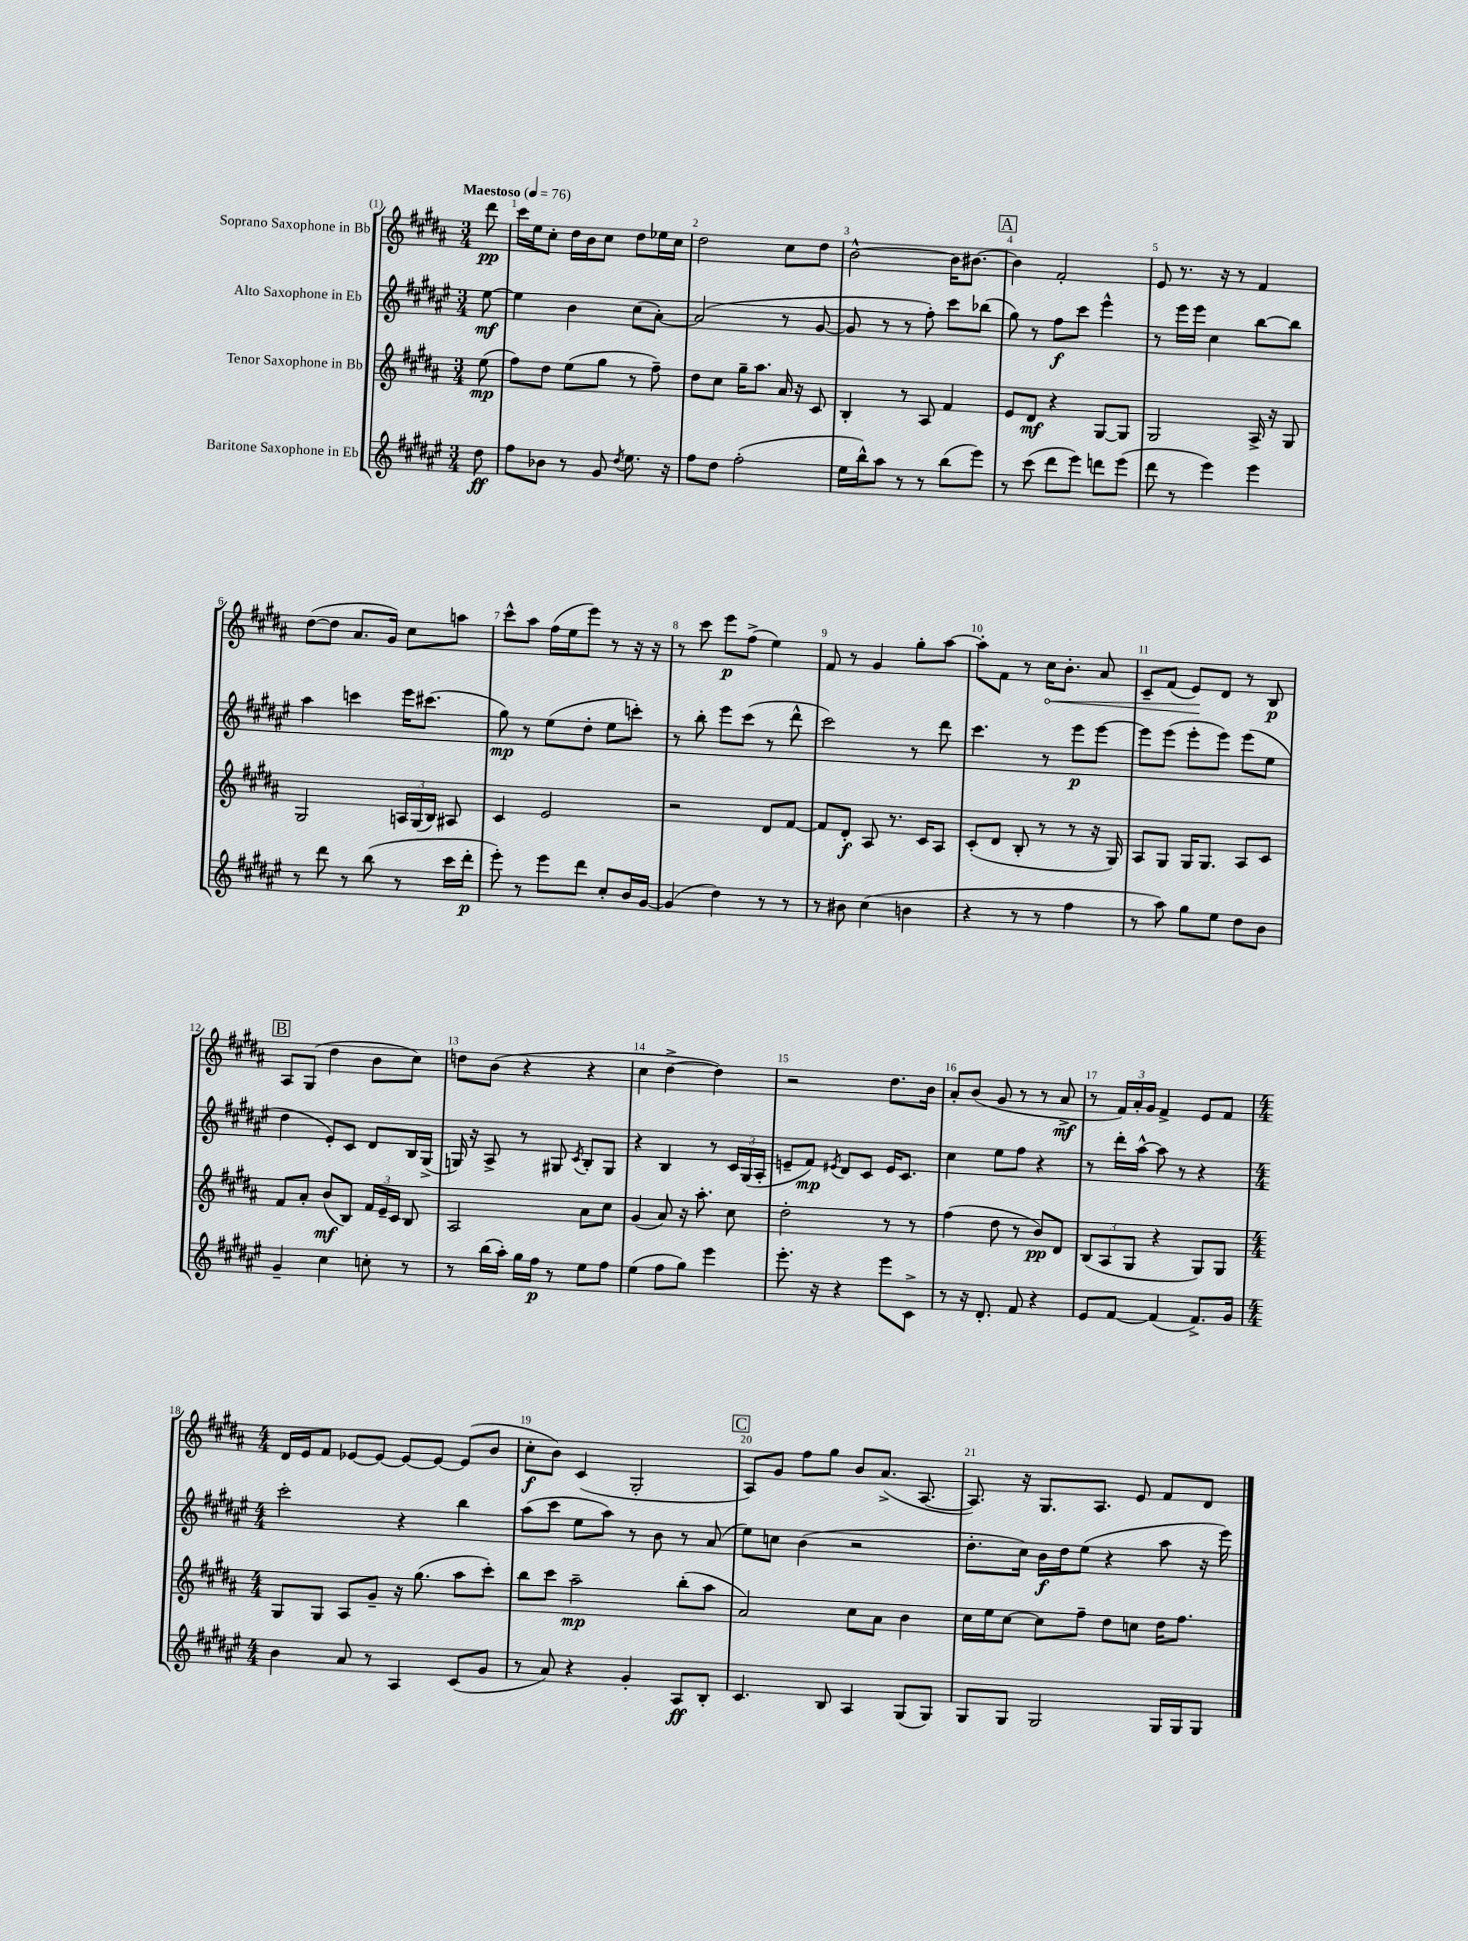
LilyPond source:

<<
\new StaffGroup <<
\new Staff = "s0" \with { instrumentName = "Soprano Saxophone in Bb" } {
    \clef treble \key b \major \numericTimeSignature \time 3/4 \partial 8 \tempo "Maestoso" 4 = 76
    \autoBeamOff dis'''8\pp |
    cis'''16[ e''16 cis''8]-. dis''16[ b'16 cis''8] dis''8[ ees''16 cis''16] |
    dis''2 cis''8[ dis''8] |
    b'2~-^ b'16[ bis'8.]~ |
    \mark \markup { \box "A" } bis'4 fis'2-. |
    e'8 r8. r16 r8 fis'4 |
    dis''8[~( dis''8] ais'8.[ gis'16]) cis''8[ a''8] |
    cis'''8[-^ ais''8] fis''16[( e''16 e'''8]) r8 r16 r16 |
    r8 cis'''8 e'''8[\p fis''8]->( e''4) |
    fis'8 r8 gis'4 gis''8[-. ais''8]~ |
    ais''8[-. fis'8] r8 \once \override Hairpin.circled-tip = ##t cis''16[\< b'8.]-. ais'8 |
    cis'8[-- fis'8]( e'8[\!) dis'8] r8 b8\p |
    \mark \markup { \box "B" } ais8[ gis8]( dis''4 b'8[ cis''8]) |
    d''8[ b'8]( r4 r4 |
    cis''4 dis''4~-> dis''4) |
    r2 dis''8.[ b'16] |
    ais'8[-. b'8]( gis'8 r8 r8 ais'8->\mf |
    r8 \tuplet 3/2 { fis'16[) ais'16-. gis'16] } fis'4-> e'8[ fis'8] |
    \numericTimeSignature \time 4/4 dis'16[ e'16 fis'8] ees'8[~ ees'8]~ ees'8[~ ees'8]~ ees'8[( b'8] |
    cis''8[-.\f b'8]) cis'4( gis2-. |
    \mark \markup { \box "C" } ais8[) gis'8] fis''8[ gis''8] b'8[ ais'8.]->( ais8.~ |
    ais8.) r16 gis8.[ ais8.] e'8 fis'8[ dis'8] \bar "|." |
}
\new Staff = "s1" \with { instrumentName = "Alto Saxophone in Eb" } {
    \clef treble \key fis \major \numericTimeSignature \time 3/4 \partial 8
    \autoBeamOff eis''8~\mf |
    eis''4 b'4 cis''8[( ais'8]~-.) |
    ais'2( r8 gis'8~ |
    gis'8 r8 r8 fis''8-.) cis'''8[ bes''8]( |
    \mark \markup { \box "A" } gis''8) r8 fis''8[\f cis'''8] eis'''4-^ |
    r8 eis'''16[ eis'''16] cis''4 b''8[~ b''8] |
    ais''4 c'''4 eis'''16[ cis'''8.]( |
    gis''8\mp) r8 eis''8[( dis''8]-. eis''8[ c'''8]-.) |
    r8 b''8-. eis'''8[ cis'''8]( r8 dis'''8-^ |
    cis'''2) r8 dis'''8 |
    cis'''4. r8 eis'''8[\p eis'''8]~ |
    eis'''8[ eis'''8]( eis'''8[-. eis'''8]) eis'''8[( eis''8] |
    \mark \markup { \box "B" } dis''4 eis'8[-.) cis'8] dis'8[ b16 gis16]->( |
    g16) r16 ais8-> r8 gis8 \acciaccatura { cis'8 } b8[-. gis8] |
    r4 b4 r8 \tuplet 3/2 { cis'16[ gis16( ais16]-. } |
    e'8[-- fis'8]\mp) \acciaccatura { eis'8 } dis'8[ cis'8] eis'16[ cis'8.] |
    cis''4 eis''8[ fis''8] r4 |
    r8 dis'''16[-. ais''16]~-^ ais''8 r8 r4 |
    \numericTimeSignature \time 4/4 cis'''2-. r4 b''4 |
    ais''8[( cis'''8] eis''8[ ais''8]) r8 b'8 r8 ais'8( |
    \mark \markup { \box "C" } eis''8[) c''8] b'4( r2 |
    dis''8.[-. cis''16]) b'16[\f dis''16 eis''8]( r4 ais''8 r16 eis'''16) \bar "|." |
}
\new Staff = "s2" \with { instrumentName = "Tenor Saxophone in Bb" } {
    \clef treble \key b \major \numericTimeSignature \time 3/4 \partial 8
    \autoBeamOff e''8\mp( |
    fis''8[) dis''8] e''8[( gis''8] r8 fis''8--) |
    dis''8[ cis''8] gis''16[-- ais''8.] ais'16 r16 cis'8 |
    b4-. r8 ais8 fis'4 |
    \mark \markup { \box "A" } e'8[ dis'8]\mf r4 gis8[~ gis8] |
    gis2 ais16-> r16 gis8 |
    gis2 \tuplet 3/2 { a16[ gis16( b16]) } ais8 |
    cis'4 e'2 |
    r2 dis'8[ fis'8]~ |
    fis'8[ dis'8]-.\f ais8 r8. cis'16[ ais8] |
    cis'8[-.( dis'8] b8-. r8 r8 r16 gis16) |
    ais8[ gis8] gis16[ gis8.] ais8[ cis'8] |
    \mark \markup { \box "B" } fis'8[ ais'8]-. b'8[\mf( b8]) \tuplet 3/2 { fis'16[ e'16-- cis'16] } b8 |
    ais2 ais'8[ cis''8] |
    gis'4( ais'8) r16 ais''8.-. cis''8 |
    dis''2-. r8 r8 |
    fis''4( dis''8 r8 b'8[\pp) dis'8] |
    \tuplet 3/2 { b8[( ais8 gis8] } r4 gis8[) gis8] |
    \numericTimeSignature \time 4/4 gis8[ gis8] ais8[ gis'8]-- r16 gis''8.( ais''8[ cis'''8]-.) |
    b''8[ cis'''8] ais''2--\mp b''8[-.( ais''8] |
    \mark \markup { \box "C" } ais'2) cis''8[ ais'8] b'4 |
    cis''16[ e''16 cis''8]~ cis''8[ fis''8]-- dis''8[ c''8] dis''16[ fis''8.] \bar "|." |
}
\new Staff = "s3" \with { instrumentName = "Baritone Saxophone in Eb" } {
    \clef treble \key fis \major \numericTimeSignature \time 3/4 \partial 8
    \autoBeamOff dis''8\ff |
    fis''8[ bes'8] r8 gis'8 \acciaccatura { dis''8 } eis''8. r16 |
    fis''8[ dis''8] fis''2-.( |
    eis''16[ b''16-^) ais''8] r8 r8 b''8[( eis'''8]) |
    \mark \markup { \box "A" } r8 cis'''8( dis'''8[ eis'''8]) d'''8[ eis'''8]( |
    dis'''8 r8 eis'''4) eis'''4 |
    r8 dis'''8 r8 b''8( r8 cis'''16[ dis'''16]-.\p |
    eis'''8-.) r8 eis'''8[ dis'''8] cis''8[-. b'16 gis'16]~ |
    gis'4( dis''4) r8 r8 |
    r8 bis'8 cis''4( b'4 |
    r4 r8 r8 fis''4 |
    r8 ais''8) gis''8[ eis''8] dis''8[ b'8] |
    \mark \markup { \box "B" } gis'4-- cis''4 c''8-. r8 |
    r8 b''16[( ais''16]-.) gis''16[ fis''16]\p r8 eis''8[ fis''8] |
    eis''4( fis''8[ gis''8]) eis'''4 |
    eis'''8.-. r16 r4 eis'''8[ cis'8]-> |
    r8 r16 dis'8.-. fis'8 r4 |
    eis'8[ fis'8]~ fis'4( fis'8.[->) gis'16] |
    \numericTimeSignature \time 4/4 b'4 ais'8 r8 ais4 cis'8[( gis'8] |
    r8 ais'8) r4 gis'4-. ais8[\ff b8]-. |
    \mark \markup { \box "C" } cis'4. b8 ais4 gis8[( gis8]) |
    gis8[ gis8] gis2 gis16[ gis16 gis8] \bar "|." |
}
>>
>>
\layout { \context { \Score \override BarNumber.break-visibility = ##(#f #t #t) barNumberVisibility = #all-bar-numbers-visible } }
